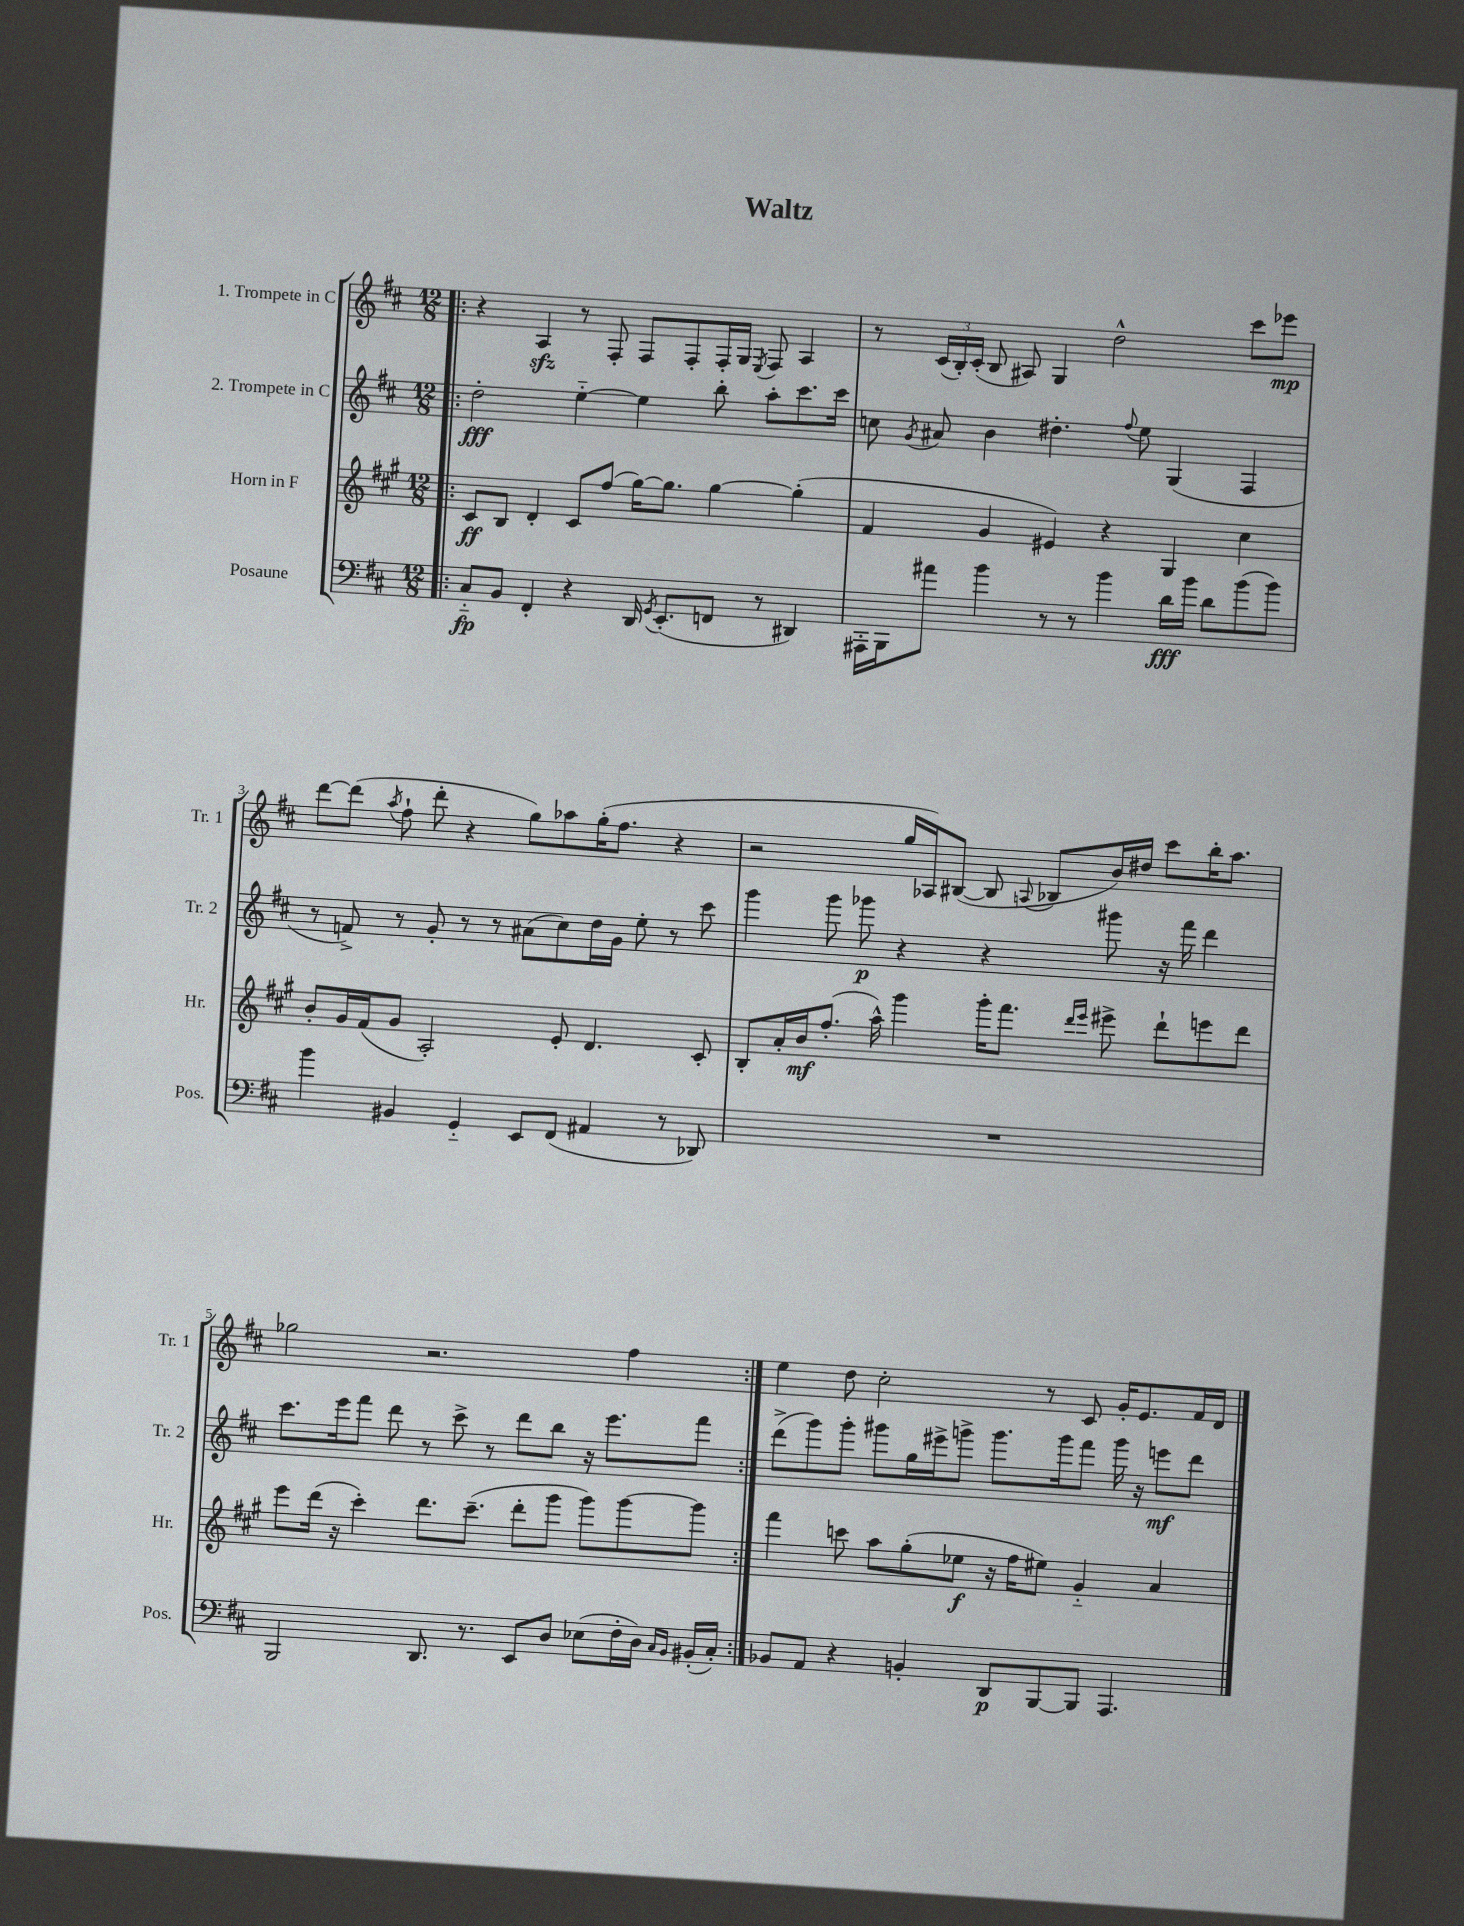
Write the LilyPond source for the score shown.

\header { title = "Waltz" }
<<
\new StaffGroup <<
\new Staff = "s0" \with { instrumentName = "1. Trompete in C" shortInstrumentName = "Tr. 1" } {
    \clef treble \key d \major \numericTimeSignature \time 12/8
    \autoBeamOff \repeat volta 2 { \bar ".|:" r4 a4\sfz r8 fis8-. fis8[ fis8-. fis16-. g16] \acciaccatura { e8 } fis8 a4 |
    r8 \tuplet 3/2 { cis'16[( b16-.) cis'16]-.( } b8 ais8) g4 d''2-^ cis'''8[ ees'''8]\mp |
    d'''8[~ d'''8]( \acciaccatura { a''8 } fis''8-! d'''8-. r4 g''8[) aes''8 g''16-.( fis''8.] r4 |
    r2 g''16[ aes16) bis8]~( bis8 \appoggiatura { a8 } bes8[ b'16) dis''16] cis'''8[ b''16-. a''8.] |
    ges''2 r2. fis''4 | }
    e''4 d''8 cis''2-. r8 cis'8 g'16[-. e'8. fis'16 d'16] \bar "|." |
}
\new Staff = "s1" \with { instrumentName = "2. Trompete in C" shortInstrumentName = "Tr. 2" } {
    \clef treble \key d \major \numericTimeSignature \time 12/8
    \autoBeamOff \repeat volta 2 { \bar ".|:" d''2-.\fff e''4~-_ e''4 b''8-. a''8[-. cis'''8. cis'''16] |
    c''8 \acciaccatura { g'8 } ais'8 b'4 dis''4.-. \appoggiatura { fis''8 } e''8 g4( fis4 |
    r8 f'8->) r8 g'8-. r8 r8 ais'8[( cis''8) d''16 g'16] e''8-. r8 cis'''8 |
    g'''4 g'''8 ges'''8\p r4 r4 gis'''8 r16 fis'''16 d'''4 |
    cis'''8.[ e'''16 fis'''8] d'''8 r8 cis'''8-> r8 d'''8[ b''8] r16 e'''8.[ fis'''8] | }
    d'''8[->( g'''8) g'''8]-. gis'''8[ g''16 eis'''16-> g'''8]-> g'''8.[ g'''16 fis'''8] g'''16 r16 e'''8[\mf d'''8] \bar "|." |
}
\new Staff = "s2" \with { instrumentName = "Horn in F" shortInstrumentName = "Hr." } {
    \clef treble \key a \major \numericTimeSignature \time 12/8
    \autoBeamOff \repeat volta 2 { \bar ".|:" cis'8[\ff b8] d'4-. cis'8[ fis''8]( gis''16[~) gis''8.] gis''4~ gis''4-.( |
    fis'4 gis'4 eis'4) r4 gis4 cis''4 |
    b'8[-. gis'16 fis'16( gis'8] a2-.) e'8-. d'4. cis'8-. |
    b8[-. a'16-. b'16\mf fis''8.]-.( a''16-^) gis'''4 gis'''16[-. fis'''8.] \grace { d'''16[ e'''16] } eis'''8-> d'''8[-! e'''8 d'''8] |
    e'''8[ d'''16]( r16 cis'''4-.) d'''8.[ cis'''8.]--( d'''8[-. gis'''8] gis'''8[) gis'''8~ gis'''8] | }
    fis'''4 c'''8 a''8[ gis''8-.( ees''8]\f r16 fis''16[ eis''8]) gis'4-_ a'4 \bar "|." |
}
\new Staff = "s3" \with { instrumentName = "Posaune" shortInstrumentName = "Pos." } {
    \clef bass \key d \major \numericTimeSignature \time 12/8
    \autoBeamOff \repeat volta 2 { \bar ".|:" cis8[-_\fp b,8] fis,4-. r4 d,16 \acciaccatura { g,8 } e,8.[-.( f,8] r8 dis,4) |
    ais,,16[-. b,,16 ais'8] b'4 r8 r8 b'4 d'16[\fff b'16] d'8[ b'8( b'8]) |
    b'4 bis,4 g,4-_ e,8[ fis,8]( ais,4 r8 des,8) |
    R1. |
    b,,2 d,8. r8. e,8[ d8] ees8[( fis16-. d16]) \grace { cis16[ b,16] } bis,16[-.( cis16]-.) | }
    bes,8[ a,8] r4 b,4-. d,8[\p b,,8~ b,,8] a,,4. \bar "|." |
}
>>
>>
